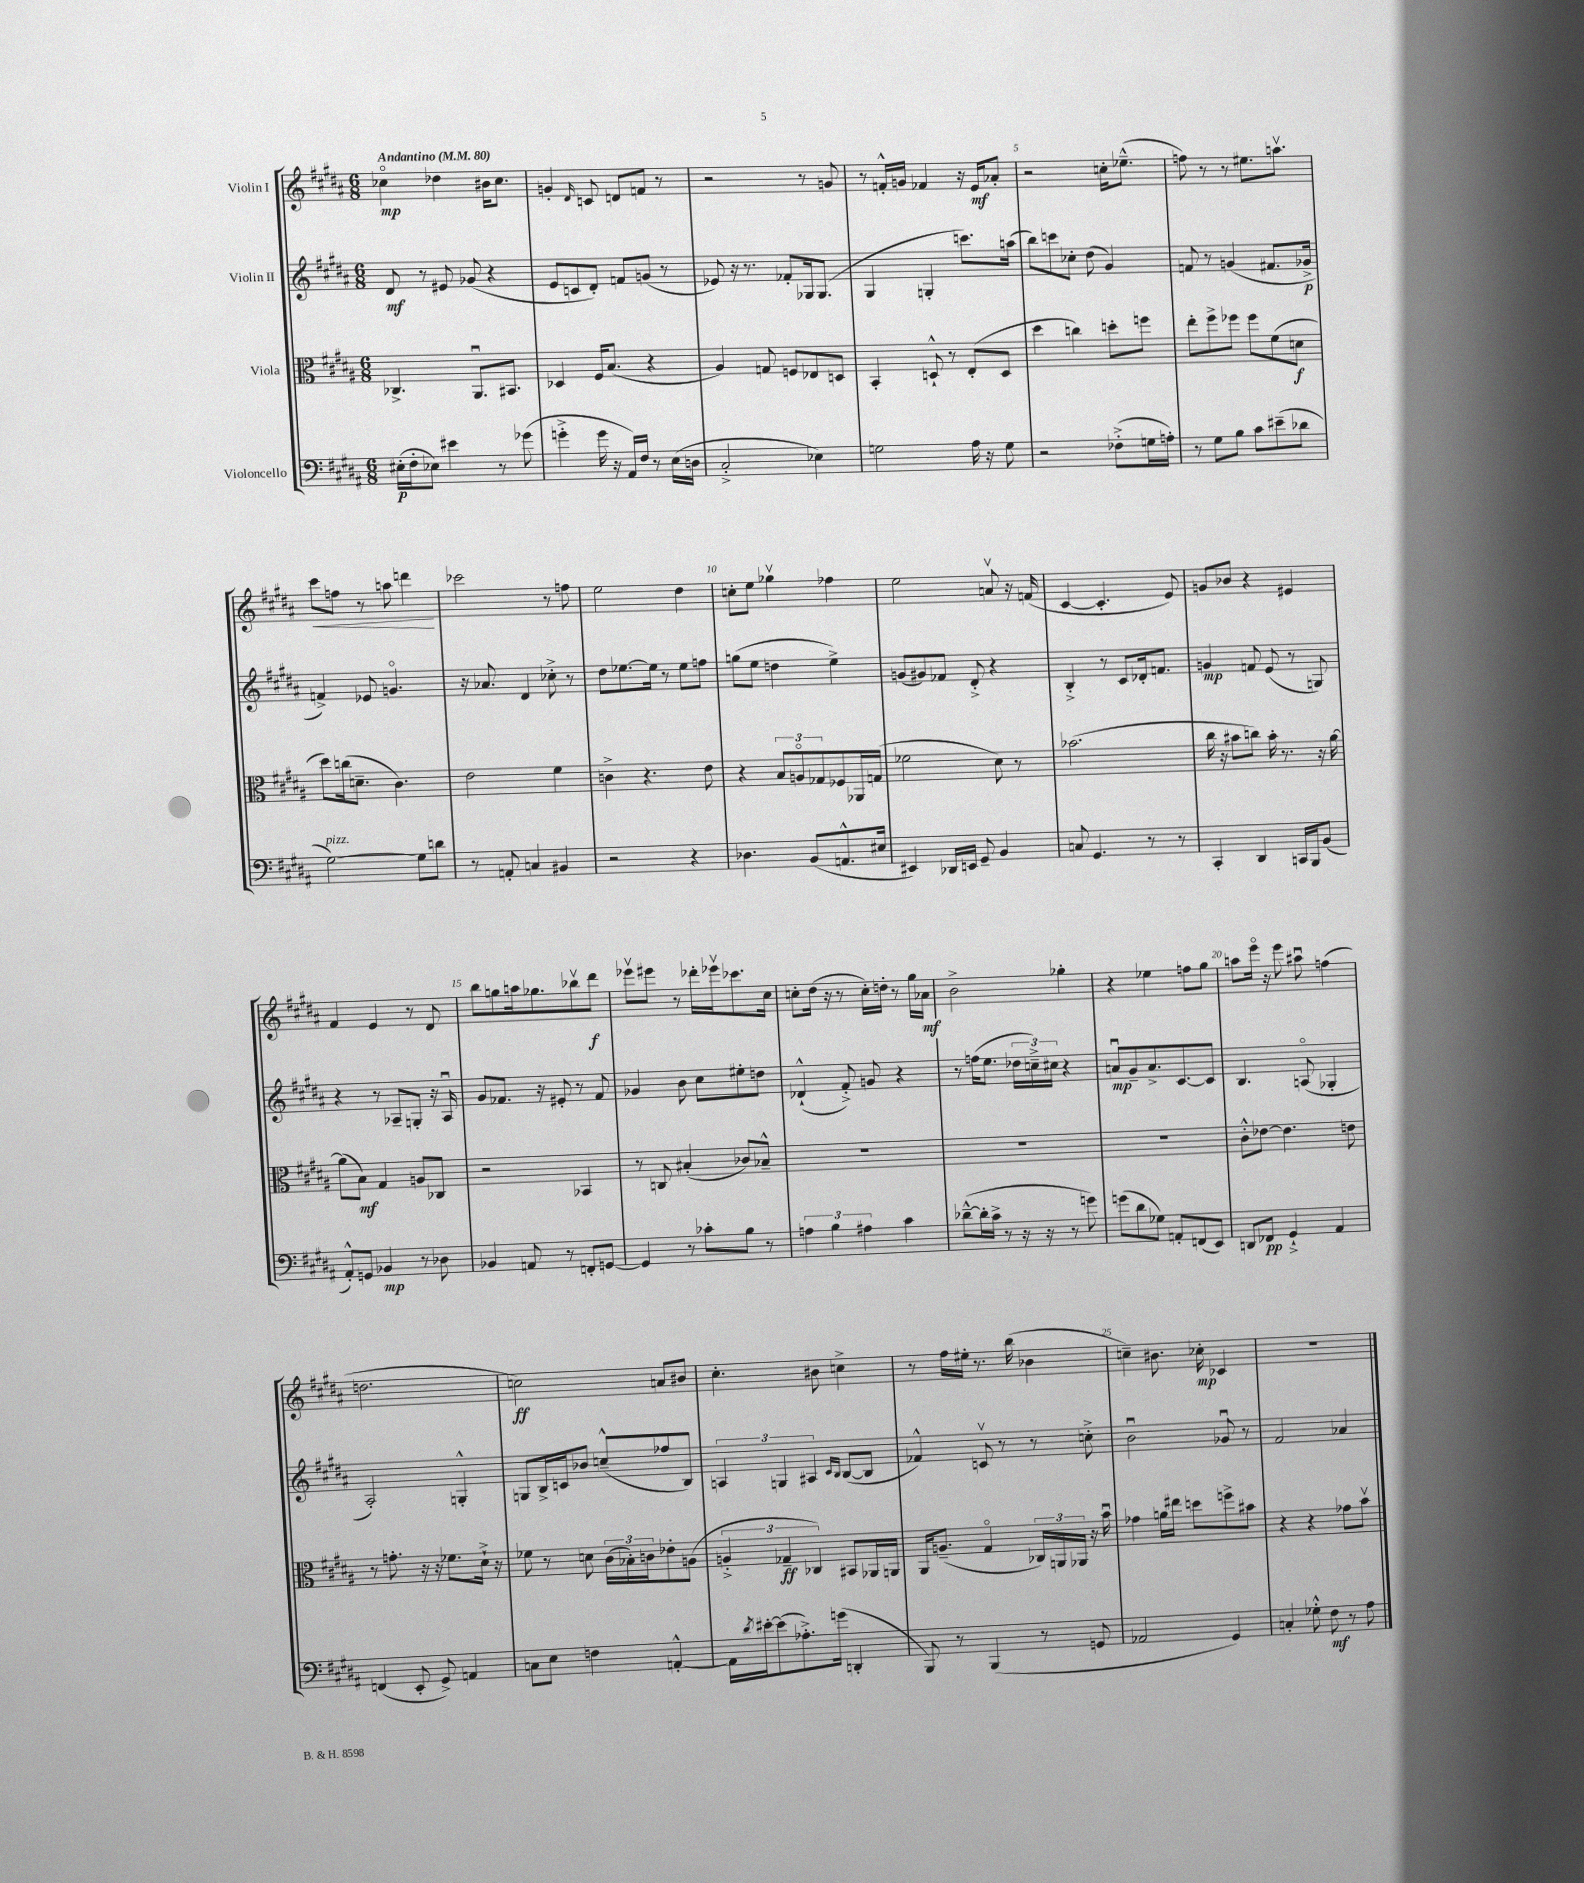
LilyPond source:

<<
\new StaffGroup <<
\new Staff = "s0" \with { instrumentName = "Violin I" } {
    \clef treble \key b \major \numericTimeSignature \time 6/8 \tempo "Andantino" 4 = 80
    ces''4\flageolet\mp des''4 bis'16 ces''8. |
    g'4-. \grace { dis'16 } c'8 d'8 f'8 r8 |
    r2 r8 g'8 |
    r8 f'16-.-^ g'16 fes'4 r16 e'16\mf aes'8-. |
    r2 c''16-. ees''8.---^( |
    f''8) r8 r8 eis''8. a''8.\upbow |
    cis'''8\< f''8 r8 a''8 d'''4\! |
    ces'''2 r8 f''8 |
    e''2 dis''4 |
    c''8-. e''8 ges''4\upbow fes''4 |
    e''2 a'8\upbow r16 f'16( |
    cis'4~ cis'4.-. e'8) |
    g'8 bes'8 r4 eis'4 |
    fis'4 e'4 r8 dis'8 |
    b''8 g''8 a''16 ges''8. bes''8\upbow dis'''8\f |
    ees'''8\upbow eis'''8 r8 des'''16-. ees'''16\upbow ces'''8. cis''16 |
    c''8-. dis''16( r16 r8 c''16-.) d''16-. r8 gis''16 aes'16\mf |
    b'2-> ges''4-. |
    r4 ees''4 f''8 gis''8 |
    a''8 e'''16\flageolet r16 e'''8 ais''8\downbow f''4( |
    d''2. |
    c''2\ff) a'8 bis'8 |
    cis''4.-. bis'8 c''4-> |
    r8 fis''16 eis''16-. r8. b''16( bes'4 |
    c''4--) bis'8. ces''16-.\mp ces'4 |
    R2. \bar "|." |
}
\new Staff = "s1" \with { instrumentName = "Violin II" } {
    \clef treble \key b \major \numericTimeSignature \time 6/8
    dis'8\mf r8 eis'8 ges'8( r4 |
    e'8 c'8 dis'8-.) f'8 g'8( r8 |
    ees'8) r16 r8. fes'8-. ges16 ges8.( |
    gis4 g4-. c'''8.) a''16( |
    b''8) c'''8 ces''8-. dis''8( gis'4) |
    f'8 r8 g'4( fis'8. ges'16->\p |
    f'4->) ees'8 g'4.\flageolet |
    r16 aes'8. dis'4 ces''8-.-> r8 |
    dis''8 ees''8.~ ees''16 r8 ees''8 f''8 |
    g''8( e''8 d''4 e''4->) |
    g'8( gis'8) fes'8 dis'8-.-> r4 |
    b4-.-> r8 cis'8 des'16-. f'8. |
    g'4\mp f'8 e'8( r8 g8) |
    r4 r8 aes8-- g8-. r16 aes16\downbow |
    gis'8 fes'8. r16 eis'8-. r8 fes'8 |
    ges'4 b'8 cis''8 eis''8-. d''8 |
    des'4-!-^( fis'8-.->) g'8 r4 |
    r8 f''16( e''8. \tuplet 3/2 { des''16 c''16--->) cis''16 } r4 |
    a'8\downbow\mp gis'8-- a'8.-> cis'8.~ cis'8 |
    b4. a8\flageolet( ges4-. |
    ais2-.) g4-.-^ |
    g8 b16-> c'16 bes'8 c''8---^( fes''8 b8) |
    \tuplet 3/2 { a4 g4 ais4 } \grace { cis'16 b16 } b8~( b8 |
    fes'4-^) c'8\upbow r8 r8 c''8-.-> |
    b'2\downbow ges'8\downbow r8 |
    fis'2 aes'4 \bar "|." |
}
\new Staff = "s2" \with { instrumentName = "Viola" } {
    \clef alto \key b \major \numericTimeSignature \time 6/8
    ces4.-> ais,8.\downbow bis,8. |
    des4 fis16 b8.( r4 |
    ais4) g8 f8 ees8 d8 |
    b,4-. d8-!-^ r8 e8-.( d8 |
    dis''4 c''4) d''8-. f''8 |
    e''8-. fis''8-> fes''8 fes''8 fis'8( d'8\f |
    dis''8) c''16( d'8.-- cis'4.) |
    e'2 fis'4 |
    c'4-> r4. e'8 |
    r4 \tuplet 3/2 { b8 a8\flageolet ges8 } fes8 aes,16 g16( |
    fes'2 dis'8) r8 |
    bes'2.( |
    cis''16 r16 bis'8 c''8) bis'16-. r8. r16 ais'16~ |
    ais'8( b8\mf) gis4 a8 ces8 |
    r2 bes,4 |
    r8 c8 bis4-.( ces'8) bes8---^ |
    R2. |
    R2. |
    R2. |
    cis'8-.-^ ees'8~ ees'4. e'8 |
    r8 g'8.-. r16 r16 fes'8. dis'16-!-> r16 |
    fes'8 r8 d'8 \tuplet 3/2 { cis'16( bes16-.) c'16 } ees'8-. a8( |
    \tuplet 3/2 { a4-.-> ges4--\ff ces4) } bis,8 aes,16 a,16 |
    ais,16 a8.--( gis4\flageolet \tuplet 3/2 { ces16) a,16 aes,16 } r16 b'16\downbow |
    ges'4 a'16 eis''16 d''8 f''8-> bis'8 |
    r4 r4 ges'8 b'8\upbow \bar "|." |
}
\new Staff = "s3" \with { instrumentName = "Violoncello" } {
    \clef bass \key b \major \numericTimeSignature \time 6/8
    eis16-.\p( fis16-. ees8) eis'4 r8 ges'8( |
    g'4-.-> g'16 r16 ais,16) fis16 r8 e16( d16 |
    cis2-.-> ees4) |
    g2 ais16 r16 g8 |
    r2 fes8-.->( g16 a16-.) |
    r8 gis8 b8 cis'8 eis'8--( des'8 |
    gis2~^\markup { \italic "pizz." }) gis8 d'8 |
    r8 a,8-. c4 bis,4 |
    r2 r4 |
    des4. b,8( a,8.-^ eis16 |
    eis,4) des,16 e,16 gis,8-- b,4 |
    c8 gis,4. r8 r8 |
    cis,4-. dis,4 c,16 b,,16 b,8( |
    ais,8-.-^) g,8 bes,4\mp r8 des8 |
    bes,4 a,8 r8 f,8-. g,8~ |
    g,4 r8 ces'8-. b8 r8 |
    \tuplet 3/2 { a4 b4 ais4 } cis'4 |
    des'8~---^( des'16-. cis'16-> r8 r16 r16 r8 g'8) |
    g'8( dis'8 ges8) a,8-. f,8( e,8) |
    d,8 fes,8\pp gis,4-!-> ais,4 |
    f,4( e,8-. gis,8->) a,4 |
    c8 e8 f4 a,4~-.-^ |
    a,16 \acciaccatura { dis'8 } eis'16~-. eis'8( aes8.-.->) g'16( d,4-. |
    b,,8) r8 b,,4( r8 g,8 |
    aes,2 gis,4) |
    c4-. ges8-.-^ fis8\mf r8 ais8 \bar "|." |
}
>>
>>
\layout { \context { \Score \override BarNumber.break-visibility = ##(#f #t #t) barNumberVisibility = #(every-nth-bar-number-visible 5) } }
